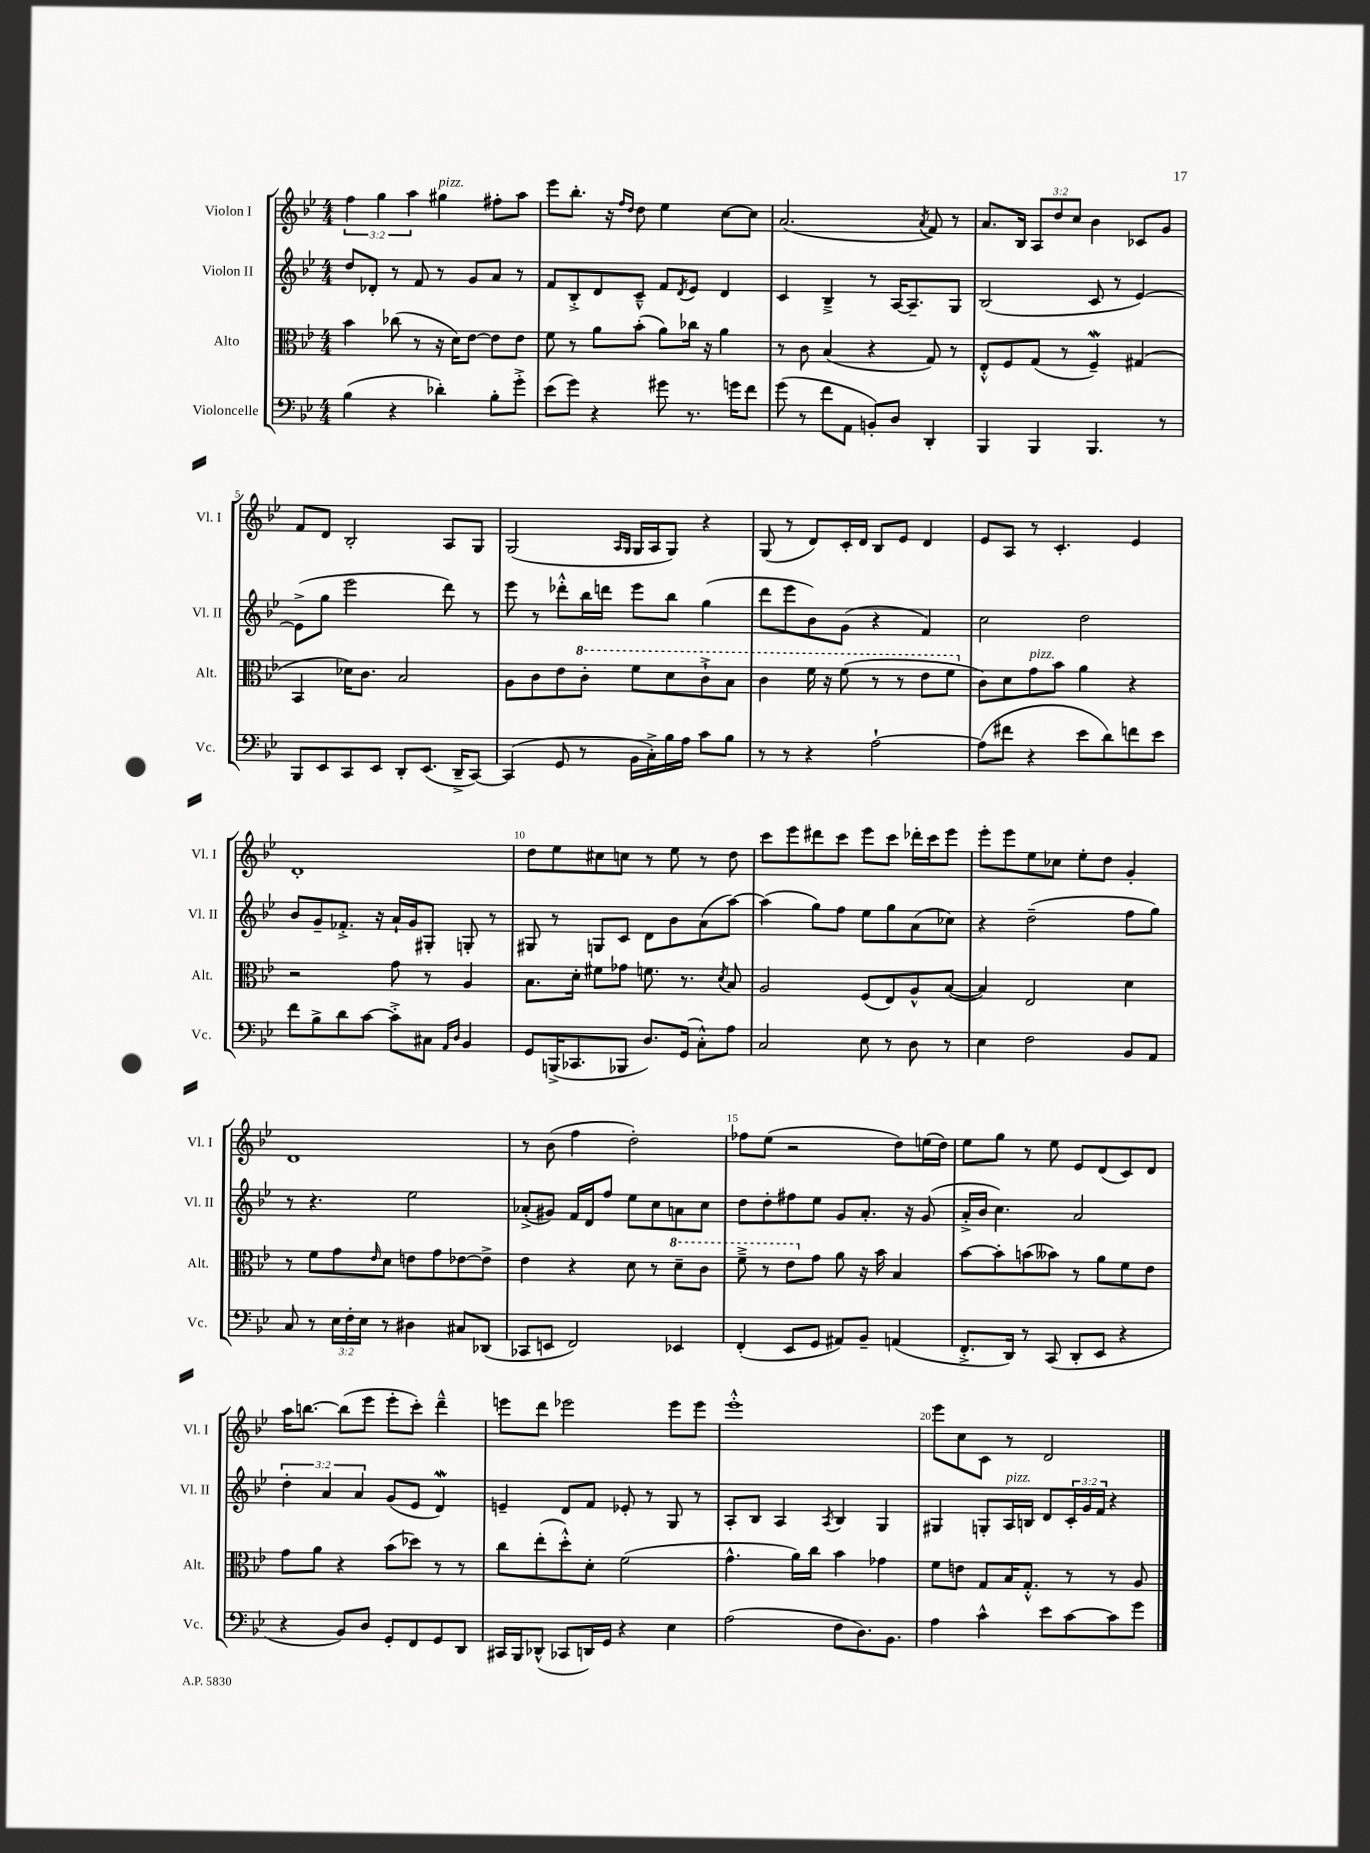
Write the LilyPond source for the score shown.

<<
\new StaffGroup <<
\new Staff = "s0" \with { instrumentName = "Violon I" shortInstrumentName = "Vl. I" } {
    \clef treble \key bes \major \numericTimeSignature \time 4/4 \override Staff.TupletNumber.text = #tuplet-number::calc-fraction-text
    \tuplet 3/2 { f''4 g''4 a''4 } gis''4^\markup { \italic "pizz." } fis''8-. a''8 |
    ees'''8 bes''8.-. r16 \grace { f''16 d''16 } d''8 ees''4 c''8~ c''8 |
    a'2.( \acciaccatura { a'8 } f'8) r8 |
    a'8. bes16 \tuplet 3/2 { a8 d''8 c''8 } bes'4 ces'8 g'8 |
    f'8 d'8 bes2-. a8 g8 |
    g2( \grace { a16 g16 } g16 a16 g8) r4 |
    g8( r8 d'8) c'16-. d'16 bes8 ees'8 d'4 |
    ees'8 a8 r8 c'4.-. ees'4 |
    d'1-. |
    d''8 ees''8 cis''8 c''8 r8 ees''8 r8 d''8 |
    c'''8 ees'''8 dis'''8 c'''8 ees'''8 c'''8 des'''16-. c'''16 ees'''8 |
    ees'''8-. ees'''8 ees''8 ces''8 ees''8-. d''8 g'4-. |
    d'1 |
    r8 bes'8( f''4 d''2-.) |
    fes''8 ees''8( r2 d''8) e''16( d''16) |
    ees''8 g''8 r8 ees''8 ees'8 d'8( c'8) d'8 |
    a''16 b''8.~ b''8( ees'''8 ees'''8-. c'''8-.) d'''4---^ |
    e'''8 d'''8 ees'''2 ees'''8 ees'''8 |
    ees'''1-.-^ |
    ees'''8 c''8 c'8 r8 d'2 \bar "|." |
}
\new Staff = "s1" \with { instrumentName = "Violon II" shortInstrumentName = "Vl. II" } {
    \clef treble \key bes \major \numericTimeSignature \time 4/4 \override Staff.TupletNumber.text = #tuplet-number::calc-fraction-text
    d''8 des'8-. r8 f'8 r8 g'8 a'8 r8 |
    f'8 bes8-.-> d'8 c'8---^ f'8 \acciaccatura { d'8 } ees'8 d'4 |
    c'4 bes4---> r8 a16~ a8.-- g8 |
    bes2( c'8 r8 ees'4~) |
    ees'8->( g''8 ees'''2 d'''8) r8 |
    ees'''8 r8 des'''8-.-^ bes''16 d'''16 ees'''8 bes''8 g''4( |
    d'''8 ees'''8 bes'8) g'8( r4 f'4) |
    c''2 d''2 |
    bes'8 g'8-- fes'8.-.-> r16 a'16-! g'16 gis8-. g8-. r8 |
    gis8 r8 g8 c'8 d'8 bes'8 a'8( a''8~) |
    a''4( g''8) f''8 ees''8 g''8 a'8( ces''8) |
    r4 d''2--( f''8 g''8) |
    r8 r4. ees''2 |
    aes'8-.->( gis'8) f'16 d'16 f''8 ees''8 c''8 a'8 c''8 |
    d''8 d''8-. fis''8 ees''8 g'8 a'8.-. r16 g'8( |
    a'16-.-> bes'16 c''4.) a'2 |
    \tuplet 3/2 { d''4-. a'4 a'4 } g'8( ees'8 d'4\mordent) |
    e'4-- d'8 f'8 ees'8-. r8 g8 r8 |
    a8-. bes8 a4 \acciaccatura { a8 } bes4 g4 |
    gis4 g8-. a16^\markup { \italic "pizz." } b16 d'8 \tuplet 3/2 { c'16-. g'16 f'16 } r4 \bar "|." |
}
\new Staff = "s2" \with { instrumentName = "Alto" shortInstrumentName = "Alt." } {
    \clef alto \key bes \major \numericTimeSignature \time 4/4
    bes'4 ces''8( r8 r16 d'16) ees'8~ ees'8 ees'8 |
    f'8 r8 a'8 bes'8-.( a'8) ces''16 r16 a'4 |
    r8 c'8 bes4( r4 g8) r8 |
    ees8-.-^ f8 g8( r8 f4--\mordent) gis4( |
    bes,4 des'16) c'8. bes2 |
    a8 c'8 ees'8 \ottava #1 c''8-. f''8 d''8 c''8-!-> bes'8 |
    c''4 f''16 r16 f''8( r8 r8 ees''8 f''8 \ottava #0 |
    c'8) d'8 g'8^\markup { \italic "pizz." } bes'8 a'4 r4 |
    r2 g'8 r8 a4 |
    bes8. d'16-. fis'8 ges'8 f'8. r8. \acciaccatura { d'8 } bes8 |
    a2 f8( ees8) a8-^ bes8~( |
    bes4) ees2 d'4 |
    r8 f'8 g'8 \grace { ees'16 } d'8 e'8 g'8 ees'8~ ees'8-> |
    ees'4 r4 d'8 r8 \ottava #1 d''8-- c''8 |
    f''8---> r8 ees''8 \ottava #0 g'8 a'8 r16 bes'16 bes4 |
    bes'8~ bes'8-. b'8( beses'8) r8 a'8 f'8 ees'8 |
    g'8 a'8 r4 bes'8( des''8) r8 r8 |
    c''8 ees''8-.( d''8-.-^) d'8-. f'2( |
    g'4.-^ a'16) c''16 bes'4 ges'4 |
    f'8 e'8 g8 bes16 g8.-.-^ r8 r8 a8 \bar "|." |
}
\new Staff = "s3" \with { instrumentName = "Violoncelle" shortInstrumentName = "Vc." } {
    \clef bass \key bes \major \numericTimeSignature \time 4/4 \override Staff.TupletNumber.text = #tuplet-number::calc-fraction-text
    bes4( r4 des'4-.) bes8-. g'8-.-> |
    ees'8( g'8) r4 gis'8 r8. g'16 f'8 |
    g'8( r8 f'8 a,8 b,8-.) d8 d,4-. |
    bes,,4 bes,,4 bes,,4. r8 |
    bes,,8 ees,8 c,8 ees,8 d,8-. ees,8.( d,16---> c,8~) |
    c,4( g,8 r8 bes,16 c16-.->) bes16 a16 c'8 bes8 |
    r8 r8 r4 a2~-! |
    a8( fis'8 r4 ees'8 d'8) f'8 ees'8 |
    f'8 bes8-> d'8 c'8~ c'8-.-> cis8 \grace { a,16 d16 } bes,4 |
    g,8 b,,16->( ces,8. bes,,8 d8.) g,16( c8-.-^) a8 |
    c2 ees8 r8 d8 r8 |
    ees4 f2 bes,8 a,8 |
    c8 r8 \tuplet 3/2 { ees16 f16-. ees16 } r8 dis4 cis8 des,8( |
    ces,8 e,8 f,2) ees,4 |
    f,4-.( ees,8 g,8 ais,8) bes,8-- a,4( |
    f,8.-.-> d,16) r8 c,8( d,8-. ees,8 r4 |
    r4 bes,8) d8 g,8-. f,8 g,8 d,8 |
    cis,16 bes,,16 des,8-^( ces,8 d,16) g,16 r4 ees4 |
    a2( f8 d8.) bes,8. |
    a4 c'4-^ ees'8 c'8~ c'8 g'8 \bar "|." |
}
>>
>>
\layout { \context { \Score \override BarNumber.break-visibility = ##(#f #t #t) barNumberVisibility = #(every-nth-bar-number-visible 5) } }
